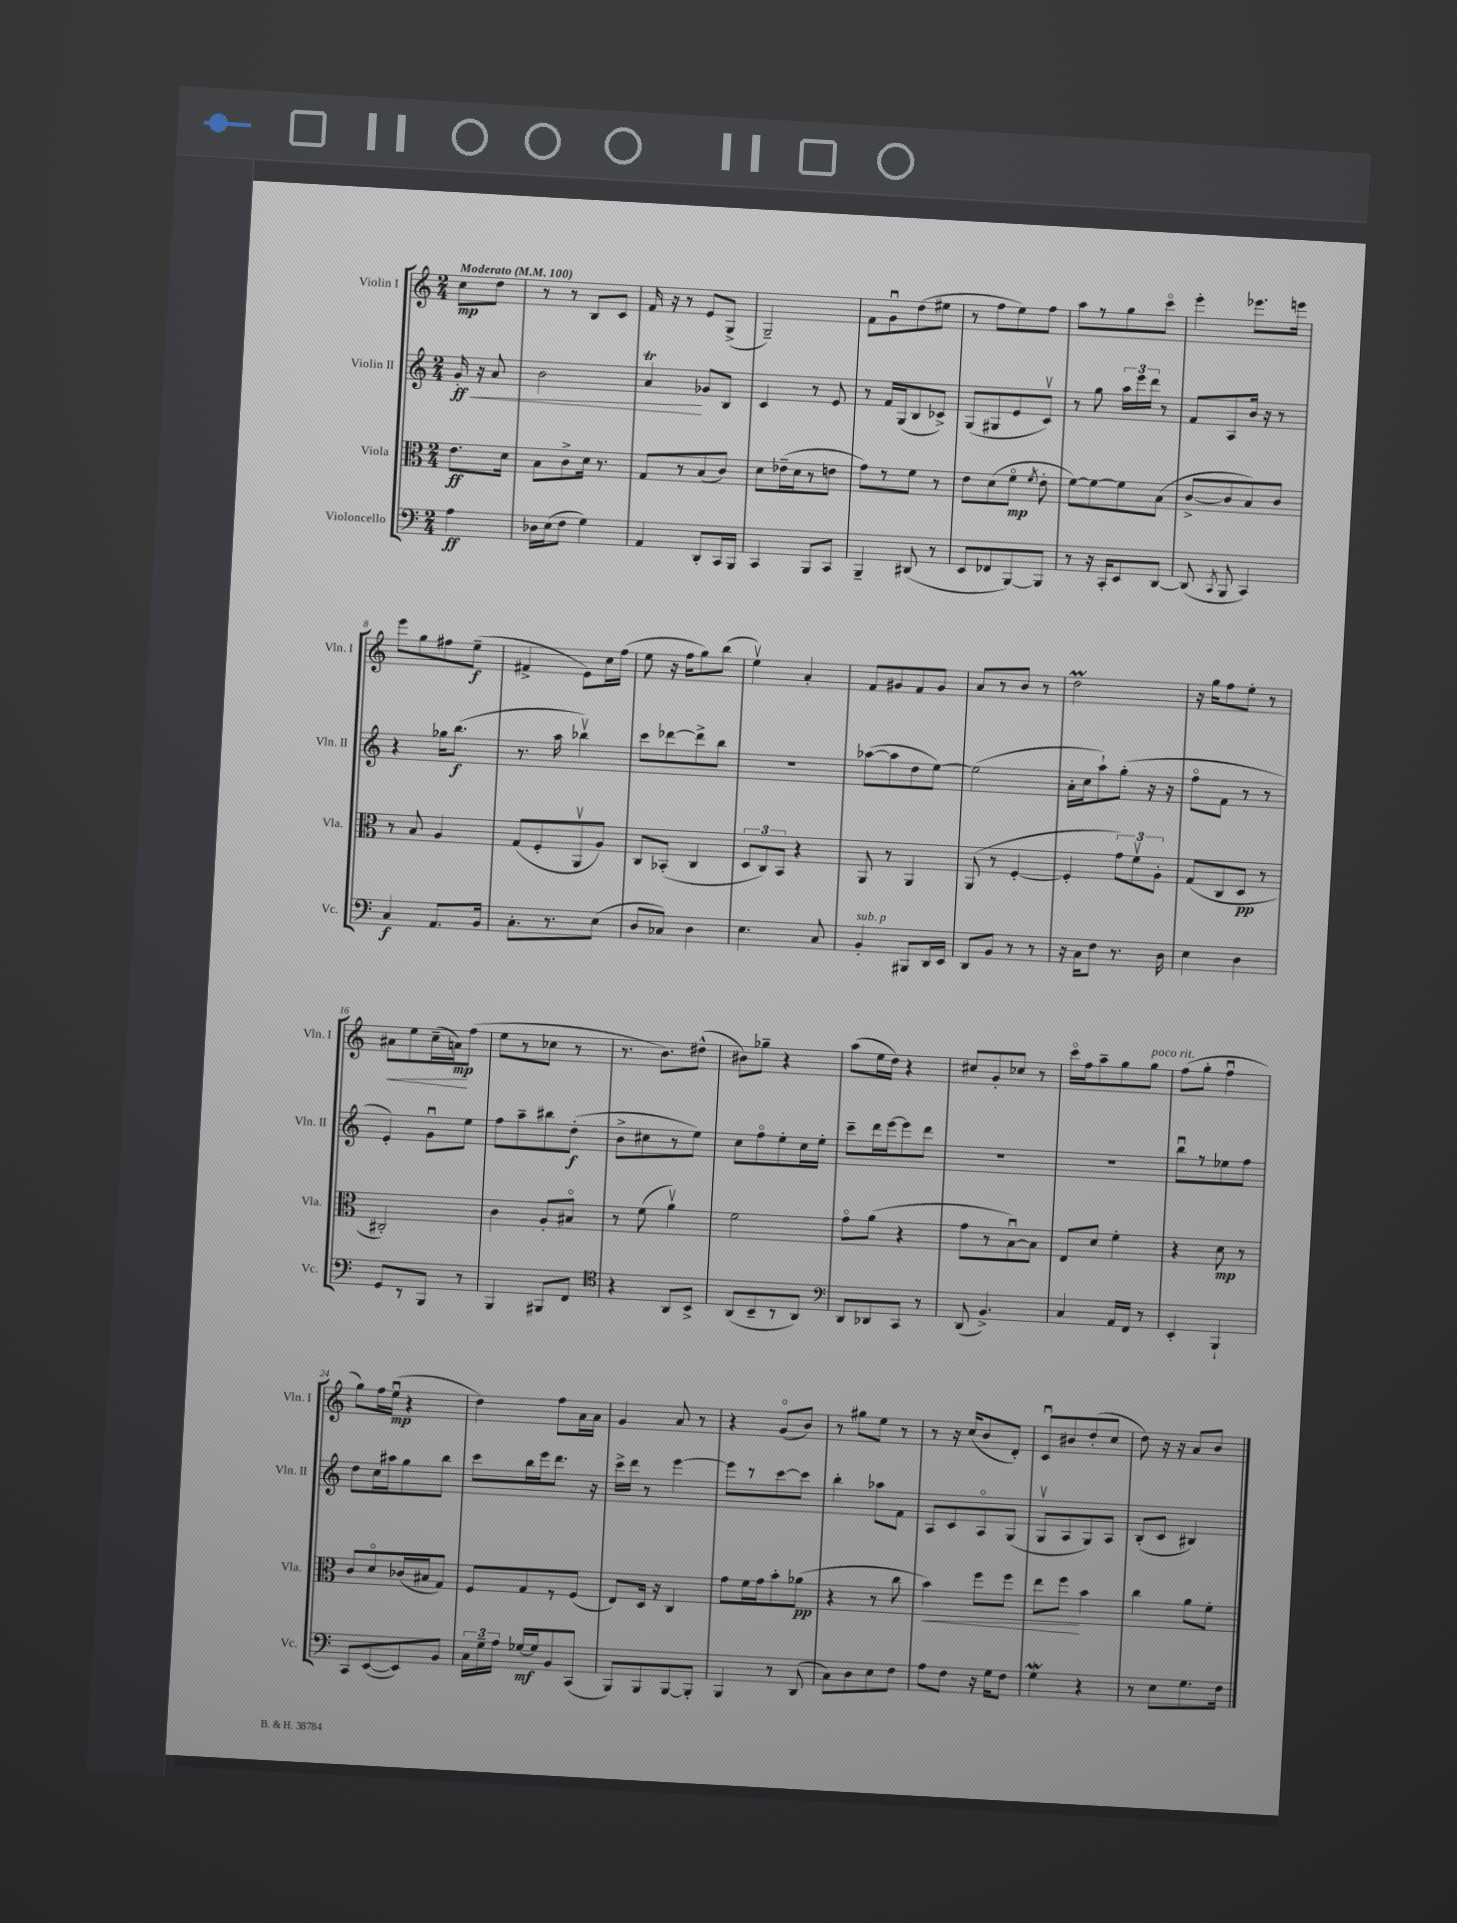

**kern	**dynam	**kern	**dynam	**kern	**dynam	**kern	**dynam
*part4	*part4	*part3	*part3	*part2	*part2	*part1	*part1
*staff4	*staff4	*staff3	*staff3	*staff2	*staff2	*staff1	*staff1
*I"Violoncello	*	*I"Viola	*	*I"Violin II	*	*I"Violin I	*
*I'Vc.	*	*I'Vla.	*	*I'Vln. II	*	*I'Vln. I	*
*clefF4	*	*clefC3	*	*clefG2	*	*clefG2	*
*k[]	*	*k[]	*	*k[]	*	*k[]	*
*M2/4	*	*M2/4	*	*M2/4	*	*M2/4	*
*MM100	*	*MM100	*	*MM100	*	*MM100	*
=	=	=	=	=	=	=	=
!	!	!	!	!	!	!LO:TX:a:B:t=Moderato	!
!	!	!	!	!	!LO:HP:b	!	!
4A\	ff	8.e\L	ff	16g'/	< ff	8cc\L	mp
.	.	.	.	16r	.	.	.
.	.	.	.	8a/	.	8dd\J	.
.	.	16d\Jk	.	.	.	.	.
=1	=1	=1	=1	=1	=1	=1	=1
16D-X\LL	.	8B\L	.	2b\	.	8r	.
(16E\J	.	.	.	.	.	.	.
8F\J	.	8c^\	.	.	.	8r	.
4G\)	.	16d\Jk	.	.	.	8B/L	.
.	.	8.r	.	.	.	.	.
.	.	.	.	.	.	8c/J	.
=2	=2	=2	=2	=2	=2	=2	=2
4AA/	.	8G/L	.	4aT/	.	16f/	.
.	.	.	.	.	.	16r	.
.	.	8r	.	.	.	8r	.
8DD'/L	.	(8B/	.	8g-X/L	[	8e/L	.
16CC/L	.	8c/J)	.	8B/J	.	(8G^/J	.
16BBB/JJ	.	.	.	.	.	.	.
=3	=3	=3	=3	=3	=3	=3	=3
4CC/	.	8d\L	.	4c/	.	2G~/)	.
.	.	(16e-X~\L	.	.	.	.	.
.	.	16d\J	.	.	.	.	.
8BBB/L	.	8r	.	8r	.	.	.
8CC/J	.	8en\J	.	8e/	.	.	.
=4	=4	=4	=4	=4	=4	=4	=4
4BBB~/	.	8g\L)	.	8r	.	8f\L	.
.	.	8r	.	16f/LL	.	8gu\	.
.	.	.	.	(16G/J	.	.	.
(8DD#X/	.	8f\J	.	8B/	.	(8dd\	.
8r	.	8r	.	8c-X^/J)	.	8ee#X\J	.
=5	=5	=5	=5	=5	=5	=5	=5
8EE/L	.	8e\L	.	(8G/L	.	8r	.
8FF-X/	.	(8d\	.	8G#X/	.	8ff\L	.
[8BBB/)	.	8f\J	mp	8e/	.	8ee\)	.
.	.	8qf/	.	.	.	.	.
8BBB/J]	.	8e'\	.	8cv/J)	.	8ff\J	.
=6	=6	=6	=6	=6	=6	=6	=6
8r	.	[8f\L)	.	8r	.	8aa\L	.
16r	.	8f\_	.	8gg\	.	8r	.
16CC'/KL	.	.	.	.	.	.	.
8EE/	.	8f\]	.	24aa\LL	.	8gg\	.
.	.	.	.	24eee\	.	.	.
.	.	.	.	24ddd\JJ	.	.	.
[8DD/J	.	(8B\J	.	8r	.	8ccc\J	.
=7	=7	=7	=7	=7	=7	=7	=7
(8DD/]	.	[8c^/L	.	8f/L	.	4eee'\	.
8qCC/	.	.	.	.	.	.	.
8BBB/	.	8c/]	.	8A/	.	.	.
4CC/)	.	8B/)	.	16b/Jk	.	8.eee-X\L	.
.	.	.	.	16r	.	.	.
.	.	8c/J	.	8r	.	.	.
.	.	.	.	.	.	16eeen\Jk	.
!!LO:LB:g=z
=8	=8	=8	=8	=8	=8	=8	=8
4C/	f	8r	.	4r	.	8eee\L	.
.	.	8B/	.	.	.	8gg\	.
8.AA/L	.	4A/	.	16gg-X\KL	.	8ff#X\	.
.	.	.	.	(8.bb\J	f	.	.
.	.	.	.	.	.	(8ee~\J	f
16BB/Jk	.	.	.	.	.	.	.
=9	=9	=9	=9	=9	=9	=9	=9
8.C'\L	.	(8G/L	.	8.r	.	4f#X^/	.
.	.	8F'/	.	.	.	.	.
8.r	.	.	.	16aa\	.	.	.
.	.	8AAv/	.	4bb-Xv\)	.	8e\L)	.
(8E\J	.	8A/J)	.	.	.	16cc\L	.
.	.	.	.	.	.	(16ff\JJ	.
=10	=10	=10	=10	=10	=10	=10	=10
8D/L	.	8C/L	.	8ccc\L	.	8ee\	.
8C-X/J)	.	(8BB-X'/J	.	[8ddd-X\	.	16r	.
.	.	.	.	.	.	16ff\KL	.
4D\	.	4C/	.	8ddd-^\]	.	8gg\)	.
.	.	.	.	8bb\J	.	(8bb\J	.
=11	=11	=11	=11	=11	=11	=11	=11
4.E\	.	12D/L	.	2r	.	4eev\)	.
.	.	12C/)	.	.	.	.	.
.	.	12BB/J	.	.	.	.	.
.	.	4r	.	.	.	4a'/	.
8C/	.	.	.	.	.	.	.
=12	=12	=12	=12	=12	=12	=12	=12
!LO:TX:a:i:t=sub. p	!	!	!	!	!	!	!
4BB'/	.	8AA/	.	([8aa-X\L	.	8f/L	.
.	.	8r	.	8aa-\]	.	8g#X/	.
8BBB#X/L	.	4AA/	.	8dd\	.	8f/	.
16DD/L	.	.	.	[8ee\J)	.	8g#/J	.
16EE/JJ	.	.	.	.	.	.	.
=13	=13	=13	=13	=13	=13	=13	=13
8DD/L	.	(8AA/	.	(2ee\]	.	8a/L	.
8BB/J	.	8r	.	.	.	8r	.
8r	.	[4F'/	.	.	.	8b/J	.
8r	.	.	.	.	.	8r	.
=14	=14	=14	=14	=14	=14	=14	=14
16r	.	4F'/]	.	16a'\LL	.	2ddM\	.
16C\KL	.	.	.	16cc\J	.	.	.
8F\J	.	.	.	8aa`\)	.	.	.
8.r	.	12g\L)	.	(8gg'\J	.	.	.
.	.	12fv\	.	.	.	.	.
.	.	.	.	16r	.	.	.
.	.	12A'\J	.	.	.	.	.
16D\	.	.	.	16r	.	.	.
=15	=15	=15	=15	=15	=15	=15	=15
4E\	.	(8G/L	.	8ff\L	.	16r	.
.	.	.	.	.	.	16gg\KL	.
.	.	8C/	.	8f\J	.	8ff\	.
4D\	.	8D/J	pp	8r	.	8ee'\J	.
.	.	8r	.	8r	.	8r	.
!!LO:LB:g=z
=16	=16	=16	=16	=16	=16	=16	=16
!	!	!	!	!	!	!	!LO:HP:b
8GG/L	.	2C#X'/)	.	4e'/)	.	8a#X\L	<
8r	.	.	.	.	.	8ee\	.
8BBB/J	.	.	.	8gu\L	.	(16cc~\L	.
.	.	.	.	.	.	16an\J)	mp
8r	.	.	.	8ee\J	.	(8ff\J	[
=17	=17	=17	=17	=17	=17	=17	=17
4BBB/	.	4c\	.	8ff\L	.	8ee\L	.
.	.	.	.	8aa~\	.	8r	.
8BBB#X/L	.	8A'/L	.	8bb#X\	.	8cc-X\J	.
8FF/J	.	8B#X/J	.	(8dd'\J	f	8r	.
=18	=18	=18	=18	=18	=18	=18	=18
*clefC4	*	*	*	*	*	*	*
4r	.	8r	.	8b^\L	.	8.r	.
.	.	(8f\	.	8cc#X\	.	.	.
.	.	.	.	.	.	8.b\L)	.
8AA/L	.	4av\)	.	8r	.	.	.
8BB^/J	.	.	.	8ee\J)	.	(8dd#X^^\J	.
=19	=19	=19	=19	=19	=19	=19	=19
(8AA/L	.	2f\	.	8cc\L	.	8b#X\L)	.
8BB~/	.	.	.	8ff\	.	8gg-X~\J	.
8r	.	.	.	8ee'\	.	4r	.
8AA/J)	.	.	.	16cc\L	.	.	.
.	.	.	.	16ee'\JJ	.	.	.
=20	=20	=20	=20	=20	=20	=20	=20
*clefF4	*	*	*	*	*	*	*
8DD/L	.	8g\L	.	8ccc~\L	.	(8aa\L	.
8DD-X/	.	(8a\J	.	16ddd\L	.	16ee\L	.
.	.	.	.	[16eee\J	.	16dd\JJ)	.
8CC/J	.	4r	.	8eee\]	.	4r	.
8r	.	.	.	8ddd\J	.	.	.
=21	=21	=21	=21	=21	=21	=21	=21
(8DD/	.	8g\L	.	2r	.	8cc#X/L	.
4.BB^/)	.	8r	.	.	.	8g'/	.
.	.	[8Bu\)	.	.	.	8cc-X/J	.
.	.	8B\J]	.	.	.	8r	.
=22	=22	=22	=22	=22	=22	=22	=22
4C/	.	8E/L	.	2r	.	16ccc\LL	.
.	.	.	.	.	.	16ff\J	.
.	.	8d/J	.	.	.	8aa~\	.
16AA/LL	.	4f'\	.	.	.	8gg\	.
16FF/JJ	.	.	.	.	.	.	.
!	!	!	!	!	!	!LO:TX:a:i:t=poco rit.	!
8r	.	.	.	.	.	8gg\J	.
=23	=23	=23	=23	=23	=23	=23	=23
4EE'/	.	4r	.	8bbu\L	.	(8ff\L	.
.	.	.	.	8r	.	8gg'\J	.
4BBB`/	.	8d\	mp	8ee-X\	.	4ffu\	.
.	.	8r	.	8ff\J	.	.	.
!!LO:LB:g=z
=24	=24	=24	=24	=24	=24	=24	=24
8CC/L	.	8c/L	.	8dd\L	.	8gg\L)	.
([8EE/	.	8d/	.	16cc\L	.	16ff\L	.
.	.	.	.	16aa#X\J	.	(16eeu\JJ	mp
8EE/])	.	(16c-X/L	.	8gg\	.	4r	.
.	.	16B#X/J	.	.	.	.	.
8BB/J	.	8G/J)	.	8bb\J	.	.	.
=25	=25	=25	=25	=25	=25	=25	=25
24C\LL	.	8F/L	.	8ccc\L	.	4dd\)	.
24G~\	.	.	.	.	.	.	.
24A\JJ	.	.	.	.	.	.	.
[16G-X/LL	mf	8G/	.	16bb\L	.	.	.
16G-/J]	.	.	.	16eee\J	.	.	.
8BB/	.	8r	.	8.ddd\J	.	8ff\L	.
(8CC/J	.	(8F/J	.	.	.	16a\L	.
.	.	.	.	16r	.	16a\JJ	.
=26	=26	=26	=26	=26	=26	=26	=26
8BBB/L)	.	8E/L)	.	16ccc^\LL	.	4g/	.
.	.	.	.	16ddd\JJ	.	.	.
8BBB/	.	16D/Jk	.	8r	.	.	.
.	.	16r	.	.	.	.	.
[8BBB/	.	4C/	.	[4eee\	.	8a/	.
8BBB'/J]	.	.	.	.	.	8r	.
=27	=27	=27	=27	=27	=27	=27	=27
4BBB/	.	8g\L	.	8eee\L]	.	4r	.
.	.	16f\L	.	8r	.	.	.
.	.	16g\J	.	.	.	.	.
8r	.	8b'\	.	[8ccc\	.	(8g/L	.
(8DD/	.	(8a-X\J	pp	8ccc\J]	.	8b/J)	.
=28	=28	=28	=28	=28	=28	=28	=28
8C\L)	.	4r	.	4bb'\	.	8r	.
8D\	.	.	.	.	.	8gg#X\L	.
8E\	.	8r	.	8aa-X\L	.	8ee\J	.
8F\J	.	8cc\	.	8f\J	.	8r	.
=29	=29	=29	=29	=29	=29	=29	=29
!	!	!	!LO:HP:b	!	!	!	!
8A\L	.	4b\)	<	8A/L	.	8r	.
8F\J	.	.	.	8c/	.	16r	.
.	.	.	.	.	.	(16cc/KL	.
16r	.	8ff\L	.	8A/	.	8b/	.
16G\KL	.	.	.	.	.	.	.
8F\J	.	8ff\J	.	(8G/J	.	8d'/J)	.
=30	=30	=30	=30	=30	=30	=30	=30
4GW\	.	8ee\L	.	8Gv/L	.	8cu/L	.
.	.	8ff\J	.	8A/	.	8b#X/	.
4r	.	4b\	[	8G/)	.	(8dd'/	.
.	.	.	.	8A/J	.	8cc/J	.
=31	=31	=31	=31	=31	=31	=31	=31
8r	.	4cc\	.	(8B'/L	.	8dd\)	.
8E\L	.	.	.	8c/J	.	16r	.
.	.	.	.	.	.	16r	.
8.G\	.	8a\L	.	4B#X/)	.	8a/L	.
.	.	8f'\J	.	.	.	8b/J	.
16F\Jk	.	.	.	.	.	.	.
==	==	==	==	==	==	==	==
*-	*-	*-	*-	*-	*-	*-	*-
